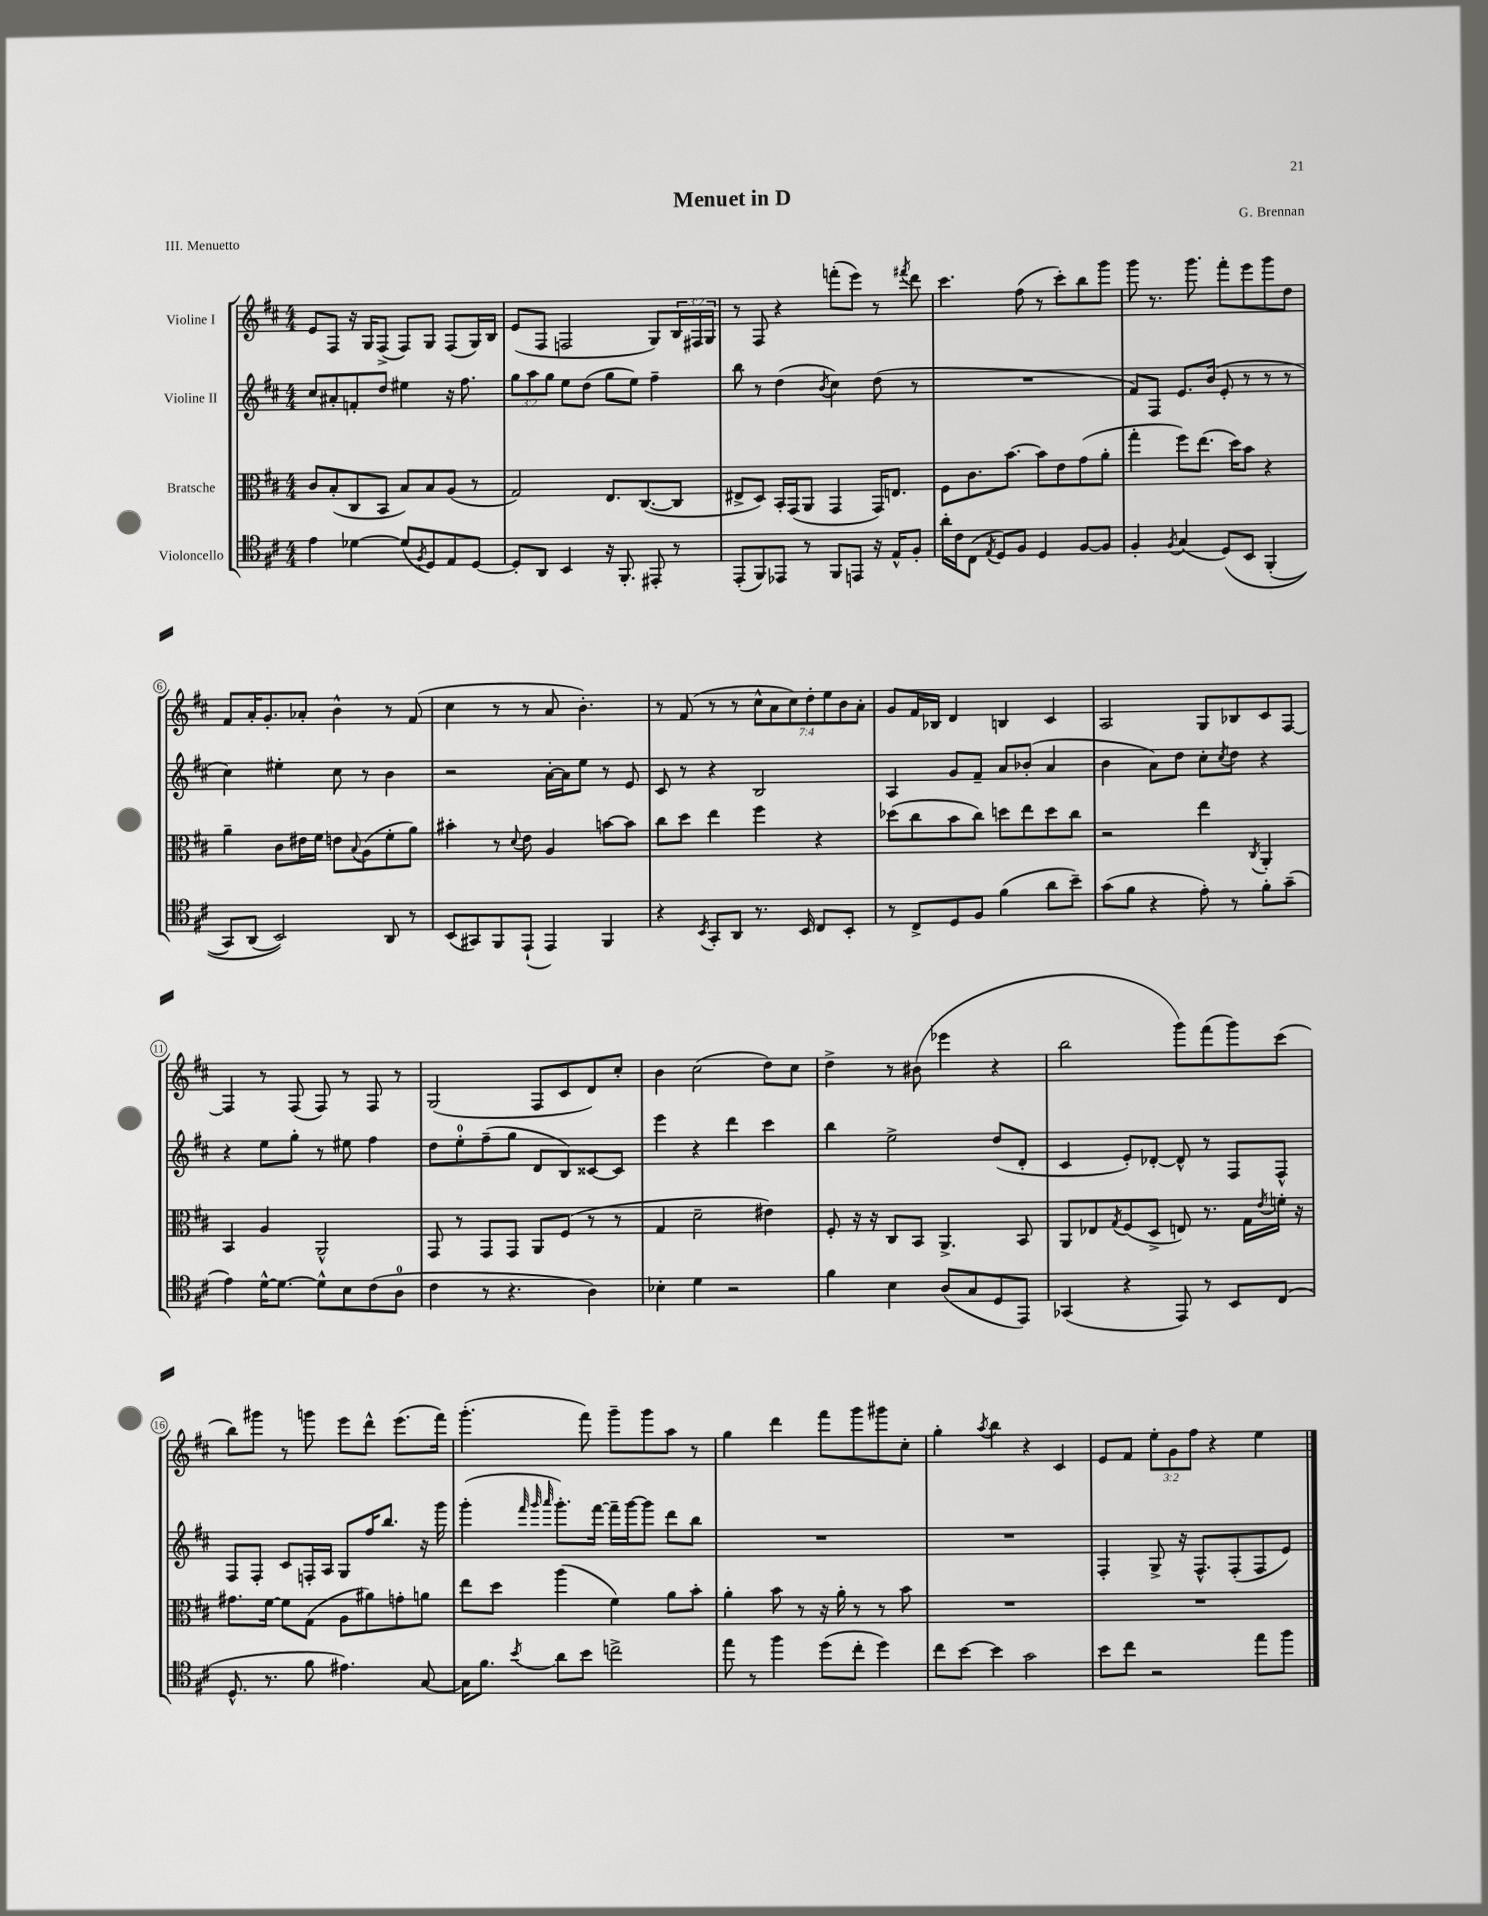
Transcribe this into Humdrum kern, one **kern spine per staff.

**kern	**kern	**kern	**kern
*part4	*part3	*part2	*part1
*staff4	*staff3	*staff2	*staff1
*I"Violoncello	*I"Bratsche	*I"Violine II	*I"Violine I
*clefC4	*clefC3	*clefG2	*clefG2
*k[f#c#]	*k[f#c#]	*k[f#c#]	*k[f#c#]
*M4/4	*M4/4	*M4/4	*M4/4
=1	=1	=1	=1
4e\	8c#/L	8cc#/L	8e/L
.	(8B'/	8a#X'/	8F#/J
[4d-X\	8C#/	8fn'/	16r
.	.	.	16G/KL
.	8BB/J	8dd/J	(8F#^/J
(8d-/L]	8B/L)	4ee#X\	8F#/L)
8qF#/	.	.	.
8D/)	8B/	.	8G/J
8E/	(8A/J	16r	(8F#/L
.	.	8.ff#\	.
[8D/J	8r	.	16G/L)
.	.	.	16B/JJ
=2	=2	=2	=2
8D'/L]	2G/)	12gg\L	(8e/L
.	.	12aa\	.
8AA/J	.	.	8F#/J
.	.	12gg\J	.
4BB/	.	8ee\L	2Fn/
.	.	(8dd\J	.
16r	8.E/L	8gg\L	.
8.FF#'/	.	.	.
.	.	8ee\J)	.
.	([8.C#/	.	.
8EE#X'/	.	4ff#~\	8G/L)
8r	8C#/J]	.	24B/L
.	.	.	24F#X/
.	.	.	24G/JJ
=3	=3	=3	=3
(8EE'/L	8E#X^/L	8bb\	8r
8FF#/)	8D/J)	8r	8F#/
8EE-X/J	16BB'/LL	(4dd\	4r
.	(16GG/J	.	.
8r	8AA/J	.	.
.	.	8qb/	.
8FF#/L	4GG/	4cc#\)	(8fffn'\L
8EEn/J	.	.	8eee\J)
16r	16GG/KL)	(8dd\	8r
16E^^/KL	8.En/J	.	.
.	.	.	8qfff#X/
8F#'/J	.	8r	8ddd\
=4	=4	=4	=4
16a'\LL	8F#\L	1r	4.ccc#\
16c#\J	.	.	.
(8C#\J	8.c#\	.	.
8qE/	.	.	.
8D/L)	.	.	.
.	[8.b\J	.	.
8F#/J	.	.	(8ff#\
4D/	8b\L]	.	8r
.	8e\	.	8ccc#'\L)
[8F#/L	(8g\	.	8bb\
8F#/J]	8a'\J	.	8ggg\J
=5	=5	=5	=5
4F#'/	4gg'\	8f#/L)	8ggg\
.	.	8F#/J	8.r
8qF#/	.	.	.
(4G/	8ff#\L)	8.e/L	.
.	.	.	8.ggg\
.	(8.ee\J	.	.
.	.	(16b/Jk	.
(8D/L)	.	8e'/	8fff#'\L
.	16dd\KL)	.	.
8BB/J	8b\J	8r	8eee\
(4FF#'/	4r	8r	8ggg\
.	.	8r	8dd\J
!!LO:LB:g=z
=6	=6	=6	=6
8GG/L)	4a~\	4cc#\)	8f#/L
(8AA/J	.	.	16a'/K
.	.	.	8.g'/
2BB/))	8c#\L	4ee#X'\	.
.	16e#X\L	.	8a-X'/J
.	16f#\JJ	.	.
.	8en\L	8cc#\	4b^^\
.	8qqB/	.	.
.	(8A\	8r	.
8AA/	8f#'\	4b\	8r
8r	8a\J)	.	(8f#/
=7	=7	=7	=7
(8BB/L	4b#X'\	2r	4cc#\
8GG#X/)	.	.	.
8FF#/	8r	.	8r
.	8qqd/	.	.
(8EE`/J	8e\	.	8r
4EE/)	4A/	[16a'\LL	8a/
.	.	16a\J]	.
.	.	8ee\J	4.b'\)
4FF#/	[8bn\L	8r	.
.	8b\J]	8e/	.
=8	=8	=8	=8
4r	8cc#\L	8c#/	8r
.	8dd\J	8r	(8f#/
8qBB/	.	.	.
8GG'/L	4ee\	4r	8r
8AA/J	.	.	8r
8.r	4ff#\	2B/	14cc#^^\L
.	.	.	14a\
.	.	.	14cc#\)
16BB/	.	.	.
.	.	.	14dd'\
8C#/L	4r	.	.
.	.	.	14ee\
.	.	.	14b\
8BB'/J	.	.	.
.	.	.	14a'\J
=9	=9	=9	=9
8r	(8dd-X\L	4A/	8g/L
8C#^/L	8cc#\	.	16f#/L
.	.	.	16B-X/JJ
8D/	8b\	8g/L	4d/
8F#/J	8cc#\J)	8f#~/J	.
(4f#\	8ddn\L	8a/L	4Bn/
.	8ee\	(8b-X'/J	.
8a\L	8dd\	4a/	4c#/
8b~\J)	8cc#\J	.	.
=10	=10	=10	=10
(8g\L	2r	4b\	2A/
8f#\J	.	.	.
4r	.	8a\L)	.
.	.	8dd\J	.
8e'\)	4ee\	8cc#'\L	8G/L
.	.	8qcc#/	.
8r	.	8dd\J	8B-X/
.	8qC#/	.	.
8f#'\L	4AA'/	4r	8c#/
(8g~\J	.	.	[8F#/J
!!LO:LB:g=z
=11	=11	=11	=11
4e\)	4BB/	4r	4F#/]
[16d^^\KL	4A/	8ee\L	8r
8.d\J_	.	.	.
.	.	8gg'\J	(8F#/
8d^^\L]	2AA^^/	8r	8F#/)
8B\	.	8ee#X\	8r
(8c#\	.	4ff#\	8F#/
8A\J	.	.	8r
=12	=12	=12	=12
4c#\	8GG/	8dd\L	(2G/
.	8r	8ee'\	.
8r	8GG/L	(8ff#~\	.
4.r	8GG/J	8gg\J	.
.	8AA/L	8d/L	8F#/L
.	(8F#/J	8B/)	8c#/
4A\)	8r	[8c##X/	8d/)
.	8r	8c##/J]	8cc#'/J
=13	=13	=13	=13
4B-X'\	4G/	4eee\	4b\
4d\	2d~\	4r	(2cc#\
2r	.	4ddd\	.
.	4e#X\)	4ccc#\	8dd\L)
.	.	.	8cc#\J
=14	=14	=14	=14
4f#\	8F#'/	4bb\	4dd^\
.	16r	.	.
.	16r	.	.
4B\	8C#/L	2ee^\	8r
.	8BB/J	.	(8b#X\
(8A/L	4.AA^/	.	4eee-X\
8G/	.	.	.
8D/	.	(8dd/L	4r
8EE/J)	8BB/	8d'/J	.
=15	=15	=15	=15
(4GG-X/	8AA/L	4c#/	2bb\
.	8E-X/	.	.
.	8qG/	.	.
4r	(8F#/	8e'/L)	.
.	8D^/J	[8d-X'/J	.
8EE/)	8En/)	8d-^^/]	8ggg\L)
8r	8.r	8r	(8fff#\
8BB/L	.	8F#/L	8ggg\)
.	16G\LL	.	.
.	8qe/	.	.
(8C#/J	16fn'\JJ	8F#^^/J	(8ccc#\J
.	16r	.	.
!!LO:LB:g=z
=16	=16	=16	=16
8.D^^/	8.g#X\L	8F#/L	8bb\L)
.	.	8F#'/J	8ggg#X\J
8.r	[16f#\Jk	.	.
.	8f#\L]	8c#/L	8r
8f#\	(8G\J	16Fn'/L	8gggn\
.	.	16A/JJ	.
4.e#X\)	8A\L	8G/L	8eee\L
.	8a#X\)	16ff#/K	8ddd^^\J
.	.	8.bb/J	.
.	8gn'\	.	(8.eee\L
[8G/	8an\J	16r	.
.	.	16ggg\	16fff#\Jk)
=17	=17	=17	=17
16G\KL]	8ee\L	(4ggg'\	(4.ggg'\
8.f#\J	.	.	.
.	8dd\J	.	.
.	.	32qqfff#/	.
.	.	32qqggg/	.
8qb/	.	32qqaaa/	.
8a\L	(4aa\	8.ggg'\L)	.
8b\J	.	.	8fff#\)
.	.	[16fff#\Jk	.
2ccn^\	4f#\)	16fff#~\LL]	8ggg~\L
.	.	[16ggg\J	.
.	.	8ggg\J]	8ggg\
.	8a\L	8ddd\L	8aa\J
.	8b'\J	8bb\J	8r
=18	=18	=18	=18
8ee\	4a'\	1r	4gg\
8r	.	.	.
4ff#\	8b\	.	4ddd\
.	8r	.	.
(8dd\L	16r	.	8fff#\L
.	16a'\	.	.
8cc#'\J	8r	.	8ggg\
4dd\)	8r	.	8ggg#X\
.	8b\	.	8cc#'\J
=19	=19	=19	=19
8cc#\L	1r	1r	4gg'\
[8b\J	.	.	.
.	.	.	8qaa/
4b\]	.	.	4bb\
2g\	.	.	4r
.	.	.	4c#/
=20	=20	=20	=20
8b\L	1r	4F#'/	8e/L
8cc#\J	.	.	8f#/J
2r	.	8G^/	12ee'\L
.	.	.	12g\
.	.	16r	.
.	.	.	12ff#\J
.	.	8.F#^^/L	.
.	.	.	4r
.	.	(8F#'/	.
8ee\L	.	8F#/	4ee\
8ff#\J	.	8e/J)	.
==	==	==	==
*-	*-	*-	*-
